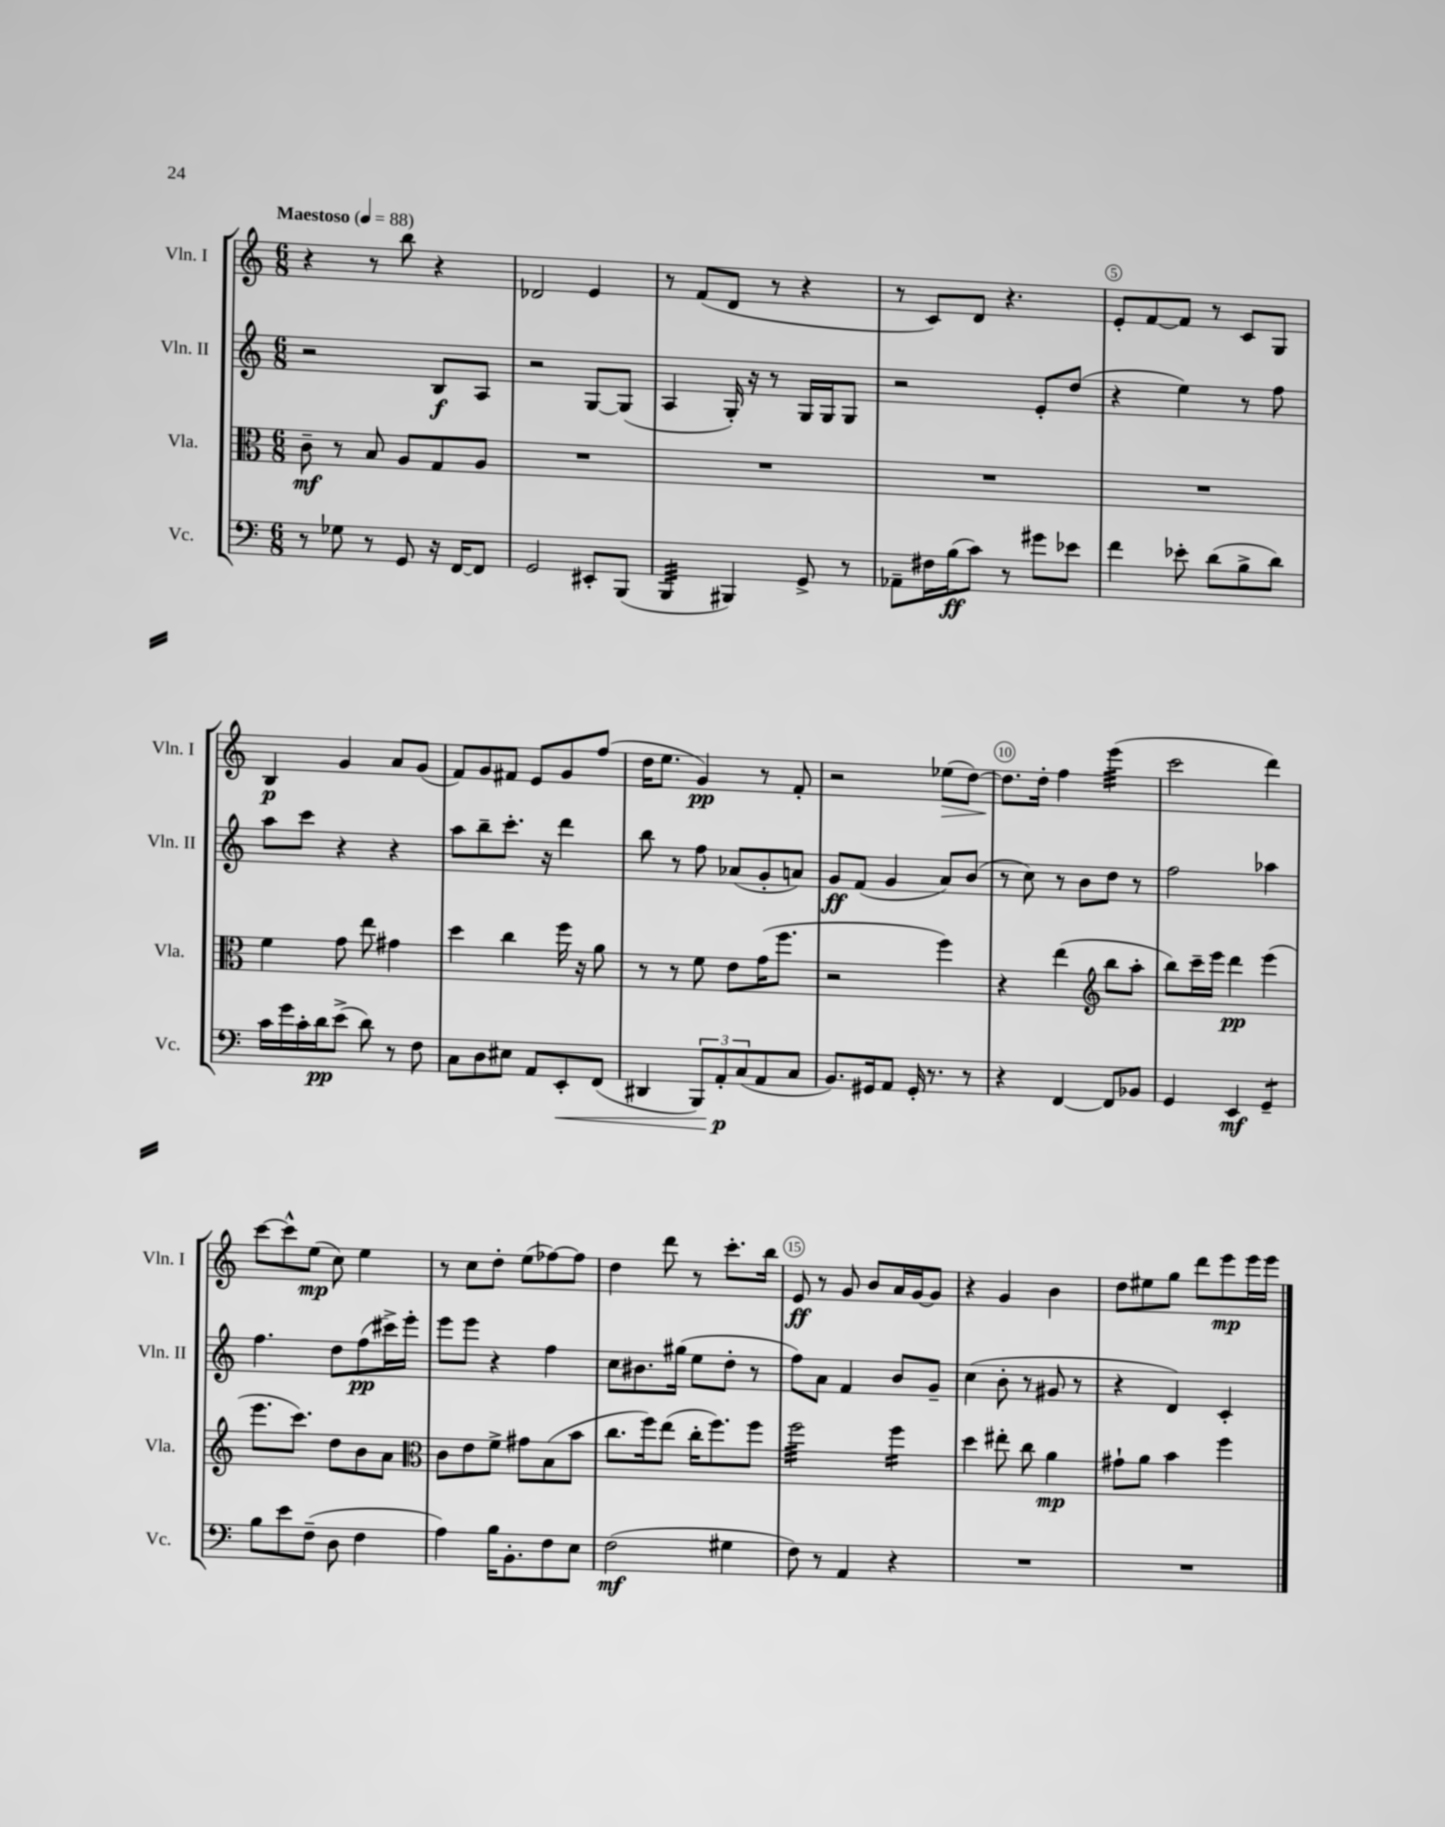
<<
\new StaffGroup <<
\new Staff = "s0" \with { instrumentName = "Vln. I" shortInstrumentName = "Vln. I" } {
    \clef treble \key c \major \numericTimeSignature \time 6/8 \tempo "Maestoso" 4 = 88
    r4 r8 b''8 r4 |
    des'2 e'4 |
    r8 f'8( d'8 r8 r4 |
    r8 c'8) d'8 r4. |
    e'8-. f'8~ f'8 r8 c'8 g8 |
    b4\p g'4 a'8 g'8( |
    f'8) g'8 fis'8 e'8 g'8 f''8( |
    d''16 e''8. g'4\pp) r8 f'8-. |
    r2 ees''8\>( d''8~) |
    d''8.\! d''16-. f''4 e'''4:32( |
    c'''2 d'''4) |
    c'''8~ c'''8-^ e''8\mp( c''8) e''4 |
    r8 c''8 d''8-. e''8( fes''8~) fes''8 |
    d''4 d'''8 r8 c'''8.-. b''16 |
    e'8\ff r8 g'8 b'8 a'16 g'16~ g'8 |
    r4 g'4 b'4 |
    d''8 eis''8 g''8 d'''8 e'''8\mp e'''16 e'''16 \bar "|." |
}
\new Staff = "s1" \with { instrumentName = "Vln. II" shortInstrumentName = "Vln. II" } {
    \clef treble \key c \major \numericTimeSignature \time 6/8
    r2 b8\f a8 |
    r2 g8~ g8( |
    a4 g16-.) r16 r8 g16 g16 g8 |
    r2 e'8-. d''8( |
    r4 e''4) r8 f''8 |
    a''8 c'''8 r4 r4 |
    a''8 b''8-- c'''8.-. r16 d'''4 |
    b''8 r8 f''8 aes'8( g'8-. a'8) |
    g'8\ff f'8( g'4 a'8) b'8( |
    r8 c''8) r8 b'8 d''8 r8 |
    f''2 aes''4 |
    f''4. d''8 f''8\pp( cis'''16->) e'''16-. |
    e'''8 e'''8 r4 f''4 |
    c''8 bis'8. gis''16( e''8 d''8-. r8 |
    f''8) a'8 f'4 b'8 g'8-- |
    c''4( b'8-. r8 gis'8 r8 |
    r4 d'4) c'4-. \bar "|." |
}
\new Staff = "s2" \with { instrumentName = "Vla." shortInstrumentName = "Vla." } {
    \clef alto \key c \major \numericTimeSignature \time 6/8
    c'8--\mf r8 b8 a8 g8 a8 |
    R2. |
    R2. |
    R2. |
    R2. |
    f'4 g'8 e''8 gis'4 |
    d''4 c''4 f''16 r16 a'8 |
    r8 r8 f'8 e'8 g'16( f''8. |
    r2 f''4) |
    r4 e''4( \clef treble b''8 a''8-. |
    b''8) c'''16-- e'''16 d'''4\pp e'''4( |
    e'''8. c'''8.) d''8 b'8 a'8 |
    \clef alto c'8 e'8 f'8-> gis'8 b8( b'8 |
    c''8. f''16) e''8( c''16-. f''8.) f''8 |
    f''2:32 f''4:16 |
    d''4 eis''8-. c''8 a'4\mp |
    gis'8-! a'8 b'4 f''4 \bar "|." |
}
\new Staff = "s3" \with { instrumentName = "Vc." shortInstrumentName = "Vc." } {
    \clef bass \key c \major \numericTimeSignature \time 6/8
    r8 ges8 r8 g,8 r16 f,16~ f,8 |
    g,2 eis,8-. b,,8( |
    b,,4:32 bis,,4) g,8-> r8 |
    aes,8-- fis16 b16\ff( c'8) r8 gis'8 ees'8 |
    f'4 ees'8-. d'8( b8-> d'8) |
    c'16 g'16 c'16-. d'16\pp e'8->( d'8) r8 f8 |
    c8 d8 eis8 a,8 e,8-.\< f,8( |
    dis,4 \tuplet 3/2 { b,,8) a,8-.\p\! c8( } a,8 c8 |
    b,8.) gis,16 a,8 gis,16-. r8. r8 |
    r4 f,4~ f,8 bes,8 |
    g,4 e,4\mf g,4:8-- |
    b8 e'8 f8--( d8 f4 |
    a4) b16 b,8.-. f8 e8 |
    f2\mf( gis4 |
    f8) r8 a,4 r4 |
    R2. |
    R2. \bar "|." |
}
>>
>>
\layout { \context { \Score \override BarNumber.break-visibility = ##(#f #t #t) barNumberVisibility = #(every-nth-bar-number-visible 5) \override BarNumber.stencil = #(make-stencil-circler 0.1 0.3 ly:text-interface::print) } }
